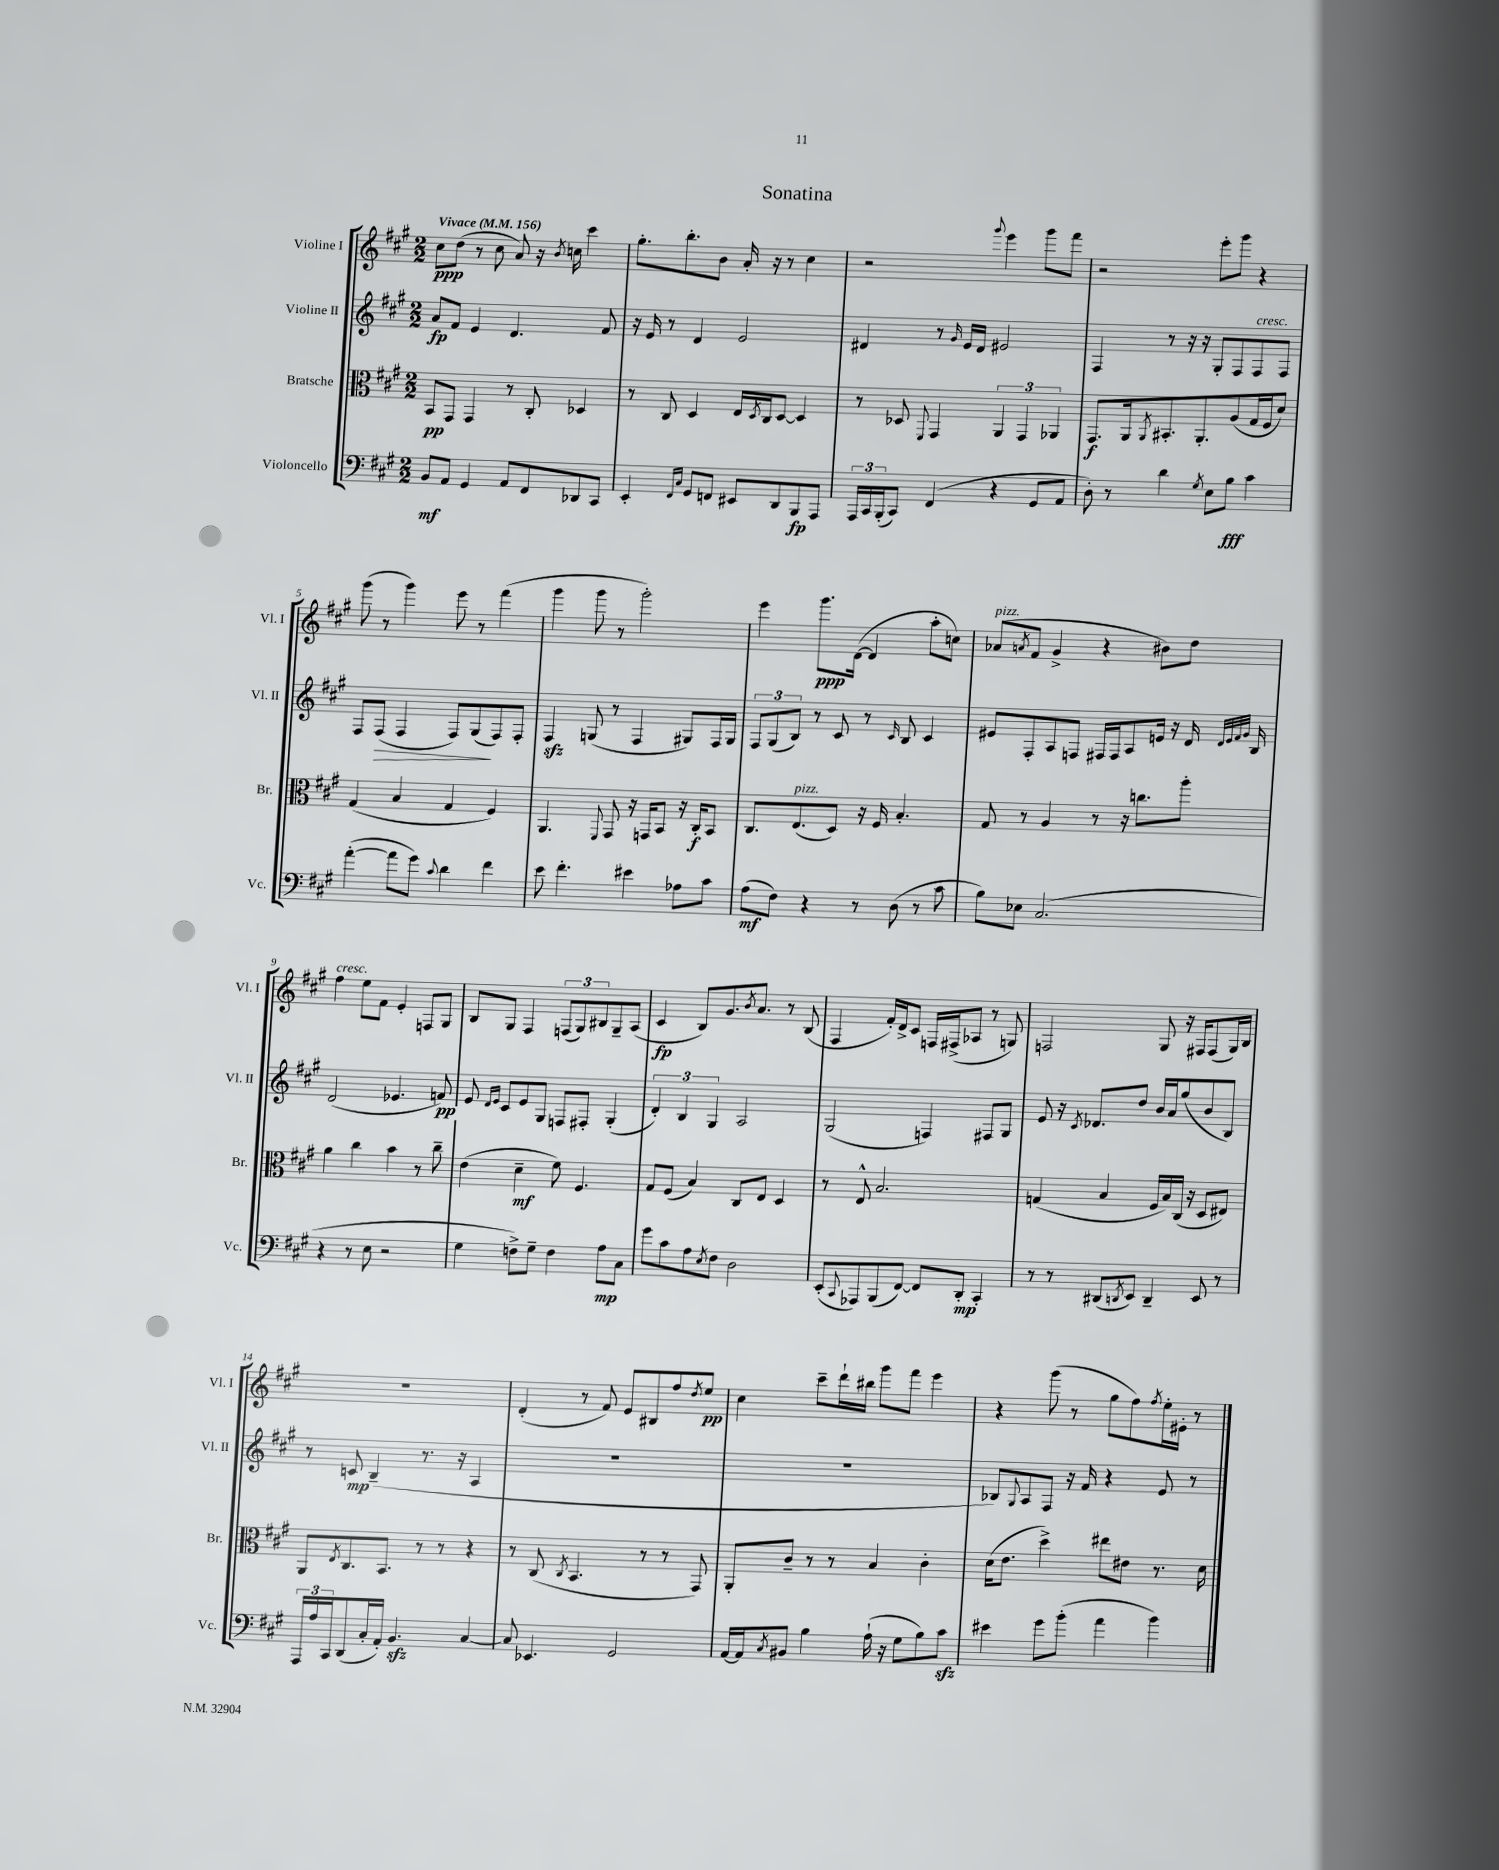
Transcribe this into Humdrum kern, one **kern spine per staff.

**kern	**dynam	**kern	**dynam	**kern	**dynam	**kern	**dynam
*part4	*part4	*part3	*part3	*part2	*part2	*part1	*part1
*staff4	*staff4	*staff3	*staff3	*staff2	*staff2	*staff1	*staff1
*I"Violoncello	*	*I"Bratsche	*	*I"Violine II	*	*I"Violine I	*
*I'Vc.	*	*I'Br.	*	*I'Vl. II	*	*I'Vl. I	*
*clefF4	*	*clefC3	*	*clefG2	*	*clefG2	*
*k[f#c#g#]	*	*k[f#c#g#]	*	*k[f#c#g#]	*	*k[f#c#g#]	*
*M2/2	*	*M2/2	*	*M2/2	*	*M2/2	*
*MM156	*	*MM156	*	*MM156	*	*MM156	*
=1	=1	=1	=1	=1	=1	=1	=1
!	!	!	!	!	!	!LO:TX:a:B:t=Vivace	!
8BB/L	mf	8BB/L	pp	8a/L	fp	8cc#\L	ppp
8AA/J	.	8GG#/J	.	8f#/J	.	(8dd\J	.
4GG#/	.	4GG#/	.	4e/	.	8r	.
.	.	.	.	.	.	8cc#\	.
8AA/L	.	8r	.	4.d/	.	8a/)	.
8FF#/	.	8C#'/	.	.	.	16r	.
.	.	.	.	.	.	8qb/	.
.	.	.	.	.	.	16ccn\	.
8DD-X/	.	4D-X/	.	.	.	4ccc#\	.
8CC#/J	.	.	.	8f#/	.	.	.
=2	=2	=2	=2	=2	=2	=2	=2
4EE'/	.	8r	.	16r	.	8.gg#'\L	.
.	.	.	.	16e/	.	.	.
.	.	8C#/	.	8r	.	.	.
.	.	.	.	.	.	8.bb'\	.
16qqFF#/LL	.	.	.	.	.	.	.
16qqC#/JJ	.	.	.	.	.	.	.
8GG#/L	.	4D/	.	4d/	.	.	.
8FFn/J	.	.	.	.	.	8b\J	.
8EE#X/L	.	16E/LL	.	2e/	.	16a'/	.
.	.	8qD/	.	.	.	.	.
.	.	16C#/J	.	.	.	16r	.
8DD/	.	[8D/J	.	.	.	8r	.
8BBB/	fp	4D/]	.	.	.	4cc#\	.
8AAA/J	.	.	.	.	.	.	.
=3	=3	=3	=3	=3	=3	=3	=3
24AAA/LL	.	8r	.	4d#X/	.	2r	.
24CC#/	.	.	.	.	.	.	.
(24BBB'/J	.	.	.	.	.	.	.
8CC#/J)	.	8D-X/	.	.	.	.	.
.	.	8qqFF#/	.	.	.	.	.
(4FF#/	.	4GG#/	.	8r	.	.	.
.	.	.	.	16qqg#/	.	.	.
.	.	.	.	16e/LL	.	.	.
.	.	.	.	16d#/JJ	.	.	.
.	.	.	.	.	.	8qqggg#/	.
4r	.	6AA/	.	2e#X/	.	4eee\	.
.	.	6GG#/	.	.	.	.	.
8GG#/L	.	.	.	.	.	8ggg#\L	.
.	.	6AA-X/	.	.	.	.	.
8AA/J	.	.	.	.	.	8fff#\J	.
=4	=4	=4	=4	=4	=4	=4	=4
8D'\)	.	8.GG#/L	f	4F#/	.	2r	.
8r	.	.	.	.	.	.	.
.	.	16AA/k	.	.	.	.	.
.	.	8qAA/	.	.	.	.	.
4d\	.	8.BB#X'/	.	8r	.	.	.
.	.	.	.	16r	.	.	.
.	.	8.AA'/	.	16r	.	.	.
8qG#/	.	.	.	.	.	.	.
8E\L	.	.	.	8G#'/L	.	8eee'\L	.
8B\J	fff	(8A/	.	8F#/	.	8ggg#\J	.
!	!	!	!	!LO:TX:a:i:t=cresc.	!	!	!
4c#\	.	16G#/L	.	8F#/	.	4r	.
.	.	16F#/J	.	.	.	.	.
.	.	8d/J)	.	8F#/J	.	.	.
!!LO:LB:g=z
=5	=5	=5	=5	=5	=5	=5	=5
([4a'\	.	(4G#/	.	8F#/L	.	(8ggg#\	.
!	!	!	!	!	!LO:HP:b	!	!
.	.	.	.	(8F#/J	>	8r	.
8a\L]	.	4B/	.	4F#/	.	4ggg#\)	.
8g#\J)	.	.	.	.	.	.	.
8qqc#/	.	.	.	.	.	.	.
4d\	.	4G#/	.	8F#/L)	.	8eee\	.
.	.	.	.	(8G#/	.	8r	.
4f#\	.	4F#/)	.	8F#/)	]	(4fff#\	.
.	.	.	.	8F#'/J	.	.	.
=6	=6	=6	=6	=6	=6	=6	=6
8e\	.	4.AA/	.	4F#zz/	.	4ggg#\	.
4.f#'\	.	.	.	.	.	.	.
.	.	.	.	(8Gn/	.	8ggg#\	.
.	.	8qqFF#/	.	.	.	.	.
.	.	8GG#/	.	8r	.	8r	.
4e#X\	.	16r	.	4F#/	.	2ggg#'\)	.
.	.	16GGn/KL	.	.	.	.	.
.	.	8BB/J	.	.	.	.	.
8A-X\L	.	16r	.	8G#X/L)	.	.	.
.	.	16C#'/KL	f	.	.	.	.
8c#\J	.	8BB/J	.	16F#/L	.	.	.
.	.	.	.	16G#/JJ	.	.	.
=7	=7	=7	=7	=7	=7	=7	=7
(8A\L	mf	8.C#/L	.	12F#/L	.	4eee\	.
.	.	.	.	(12G#/	.	.	.
8F#\J)	.	.	.	.	.	.	.
.	.	.	.	12B/J)	.	.	.
!	!	!LO:TX:a:i:t=pizz.	!	!	!	!	!
.	.	(8.E/	.	.	.	.	.
4r	.	.	.	8r	.	8.ggg#\L	ppp
.	.	8D/J)	.	8c#/	.	.	.
.	.	.	.	.	.	([16d\Jk	.
8r	.	16r	.	8r	.	4d/]	.
.	.	16F#/	.	.	.	.	.
.	.	.	.	16qqc#/	.	.	.
(8D\	.	4.B'/	.	8B/	.	.	.
8r	.	.	.	4c#/	.	8aa'\L	.
8c#\	.	.	.	.	.	8ccn\J)	.
=8	=8	=8	=8	=8	=8	=8	=8
!	!	!	!	!	!	!LO:TX:a:i:t=pizz.	!
8B\L)	.	8G#/	.	8e#X/L	.	(8a-X/L	.
.	.	.	.	.	.	8qan/	.
8E-X\J	.	8r	.	8F#'/	.	8f#/J	.
(2.C#/	.	4A/	.	8A/	.	4g#^/	.
.	.	.	.	8Fn/J	.	.	.
.	.	8r	.	16F#X/LL	.	4r	.
.	.	.	.	16F#/J	.	.	.
.	.	16r	.	8A/	.	.	.
.	.	8.ccn\L	.	.	.	.	.
.	.	.	.	16en/Jk	.	8b#X\L)	.
.	.	.	.	16r	.	.	.
.	.	8aa'\J	.	16d/	.	8dd\J	.
.	.	.	.	32qqd/LLL	.	.	.
.	.	.	.	32qqe/	.	.	.
.	.	.	.	32qqf#/	.	.	.
.	.	.	.	32qqg#/JJJ	.	.	.
.	.	.	.	16B/	.	.	.
!!LO:LB:g=z
=9	=9	=9	=9	=9	=9	=9	=9
!	!	!	!	!	!	!LO:TX:a:i:t=cresc.	!
4r	.	4a\	.	(2d/	.	4ff#\	.
8r	.	4cc#\	.	.	.	8ee\L	.
8E\	.	.	.	.	.	8f#\J	.
2r	.	4b\	.	4.e-X/	.	4e'/	.
.	.	8r	.	.	.	8Fn/L	.
.	.	8cc#~\	.	8fn/)	pp	8G#/J	.
=10	=10	=10	=10	=10	=10	=10	=10
4G#\	.	(4e\	.	8e/	.	8B/L	.
.	.	.	.	16qqd/LL	.	.	.
.	.	.	.	16qqe/JJ	.	.	.
.	.	.	.	8c#/L	.	8G#/J	.
8Fn^\L)	.	4d~\	mf	8e/	.	4F#/	.
8G#~\J	.	.	.	8G#/J	.	.	.
4F\	.	8f#\)	.	8Fn/L	.	(12Fn/L	.
.	.	.	.	.	.	12G#/)	.
.	.	4.F#/	.	8F#X'/J	.	.	.
.	.	.	.	.	.	12B#X/	.
8A\L	mp	.	.	(4G#'/	.	8G#~/	.
8C#\J	.	.	.	.	.	(8A/J	.
=11	=11	=11	=11	=11	=11	=11	=11
8g#\L	.	8G#/L	.	6d'/)	.	4c#/	fp
8c#\	.	(8F#/J	.	.	.	.	.
.	.	.	.	6B/	.	.	.
8A\	.	4B/)	.	.	.	8B/L)	.
.	.	.	.	6G#/	.	.	.
8qE/	.	.	.	.	.	.	.
8F#\J	.	.	.	.	.	8.g#/	.
2D\	.	8C#/L	.	2A/	.	.	.
.	.	.	.	.	.	8qb/	.
.	.	.	.	.	.	8.a/J	.
.	.	8E/J	.	.	.	.	.
.	.	4D/	.	.	.	8r	.
.	.	.	.	.	.	(8B/	.
=12	=12	=12	=12	=12	=12	=12	=12
(8EE'/L	.	8r	.	(2G#/	.	4F#/	.
8qqCC#/	.	.	.	.	.	.	.
8AAA-X/)	.	8E^^/	.	.	.	.	.
(8BBB/	.	2.B/	.	.	.	16f#'/LL)	.
.	.	.	.	.	.	16d^/J	.
[8FF#/J)	.	.	.	.	.	8c#/J	.
8FF#/L]	.	.	.	4Fn/)	.	16Fn/LL	.
.	.	.	.	.	.	(16F#X^/J	.
8DD'/J	mp	.	.	.	.	8A-X/J	.
4CC#'/	.	.	.	8F#X/L	.	8r	.
.	.	.	.	8G#/J	.	8Gn/)	.
=13	=13	=13	=13	=13	=13	=13	=13
8r	.	(4Gn/	.	8e/	.	2Fn/	.
8r	.	.	.	16r	.	.	.
.	.	.	.	8qc#/	.	.	.
.	.	.	.	8.d-X/L	.	.	.
(8DD#X/L	.	4B/	.	.	.	.	.
8qDDn/	.	.	.	.	.	.	.
8EE/J)	.	.	.	8dd/J	.	.	.
4DD~/	.	16F#/LL	.	16b/LL	.	8G#/	.
.	.	16B/)	.	16a/J	.	.	.
.	.	(16C#/JJ	.	(8gg#/	.	16r	.
.	.	16r	.	.	.	16F#X/KL	.
8EE/	.	8D/L	.	8b/	.	(8F#/	.
8r	.	8E#X/J)	.	8B/J)	.	16G#/L)	.
.	.	.	.	.	.	16B/JJ	.
!!LO:LB:g=z
=14	=14	=14	=14	=14	=14	=14	=14
24AAA/LL	.	8AA/L	.	8r	.	1r	.
24A/	.	.	.	.	.	.	.
24CC#/J	.	.	.	.	.	.	.
.	.	8qE/	.	.	.	.	.
(8DD/	.	8.C#/	.	8cn/	mp	.	.
16C#'/L	.	.	.	(4B~/	.	.	.
16AA'/JJ)	.	8.BB/J	.	.	.	.	.
4.BBzz/	.	.	.	.	.	.	.
.	.	8r	.	8.r	.	.	.
.	.	8r	.	.	.	.	.
.	.	.	.	16r	.	.	.
[4C#/	.	4r	.	4A/	.	.	.
=15	=15	=15	=15	=15	=15	=15	=15
8C#/]	.	8r	.	1r	.	(4d'/	.
4.EE-X/	.	(8C#/	.	.	.	.	.
.	.	8qC#/	.	.	.	.	.
.	.	4.BB/	.	.	.	8r	.
.	.	.	.	.	.	8f#/)	.
2GG#/	.	.	.	.	.	8e/L	.
.	.	8r	.	.	.	8B#X/	.
.	.	8r	.	.	.	8ff#/	.
.	.	.	.	.	.	8qdd/	.
.	.	8GG#/)	.	.	.	8ee/J	pp
=16	=16	=16	=16	=16	=16	=16	=16
[16AA/LL	.	8AA'/L	.	1r	.	4cc#\	.
16AA/J]	.	.	.	.	.	.	.
8qC#/	.	.	.	.	.	.	.
8BB#X/J	.	8c#~/J	.	.	.	.	.
4B\	.	8r	.	.	.	8ccc#~\L	.
.	.	8r	.	.	.	16ddd`\L	.
.	.	.	.	.	.	16bb#X\JJ	.
(16A`\	.	4B/	.	.	.	8ggg#\L	.
16r	.	.	.	.	.	.	.
8G#\L	.	.	.	.	.	8fff#\J	.
8B\)	.	4c#'\	.	.	.	4eee\	.
8c#zz\J	.	.	.	.	.	.	.
=17	=17	=17	=17	=17	=17	=17	=17
4e#X\	.	(16d\KL	.	8B-X/L)	.	4r	.
.	.	8.e\J	.	.	.	.	.
.	.	.	.	8qqG#/	.	.	.
.	.	.	.	8A/	.	.	.
8g#\L	.	4dd^\)	.	8F#/J	.	(8ggg#\	.
(8b'\J	.	.	.	16r	.	8r	.
.	.	.	.	16f#/	.	.	.
4a\	.	8ee#X\L	.	4r	.	8gg#\L	.
.	.	8e#X\J	.	.	.	8ff#\)	.
.	.	.	.	.	.	8qff#/	.
4b\)	.	8.r	.	8e/	.	16ee'\L	.
.	.	.	.	.	.	16e#X'\JJ	.
.	.	.	.	8r	.	8r	.
.	.	16d\	.	.	.	.	.
==	==	==	==	==	==	==	==
*-	*-	*-	*-	*-	*-	*-	*-
